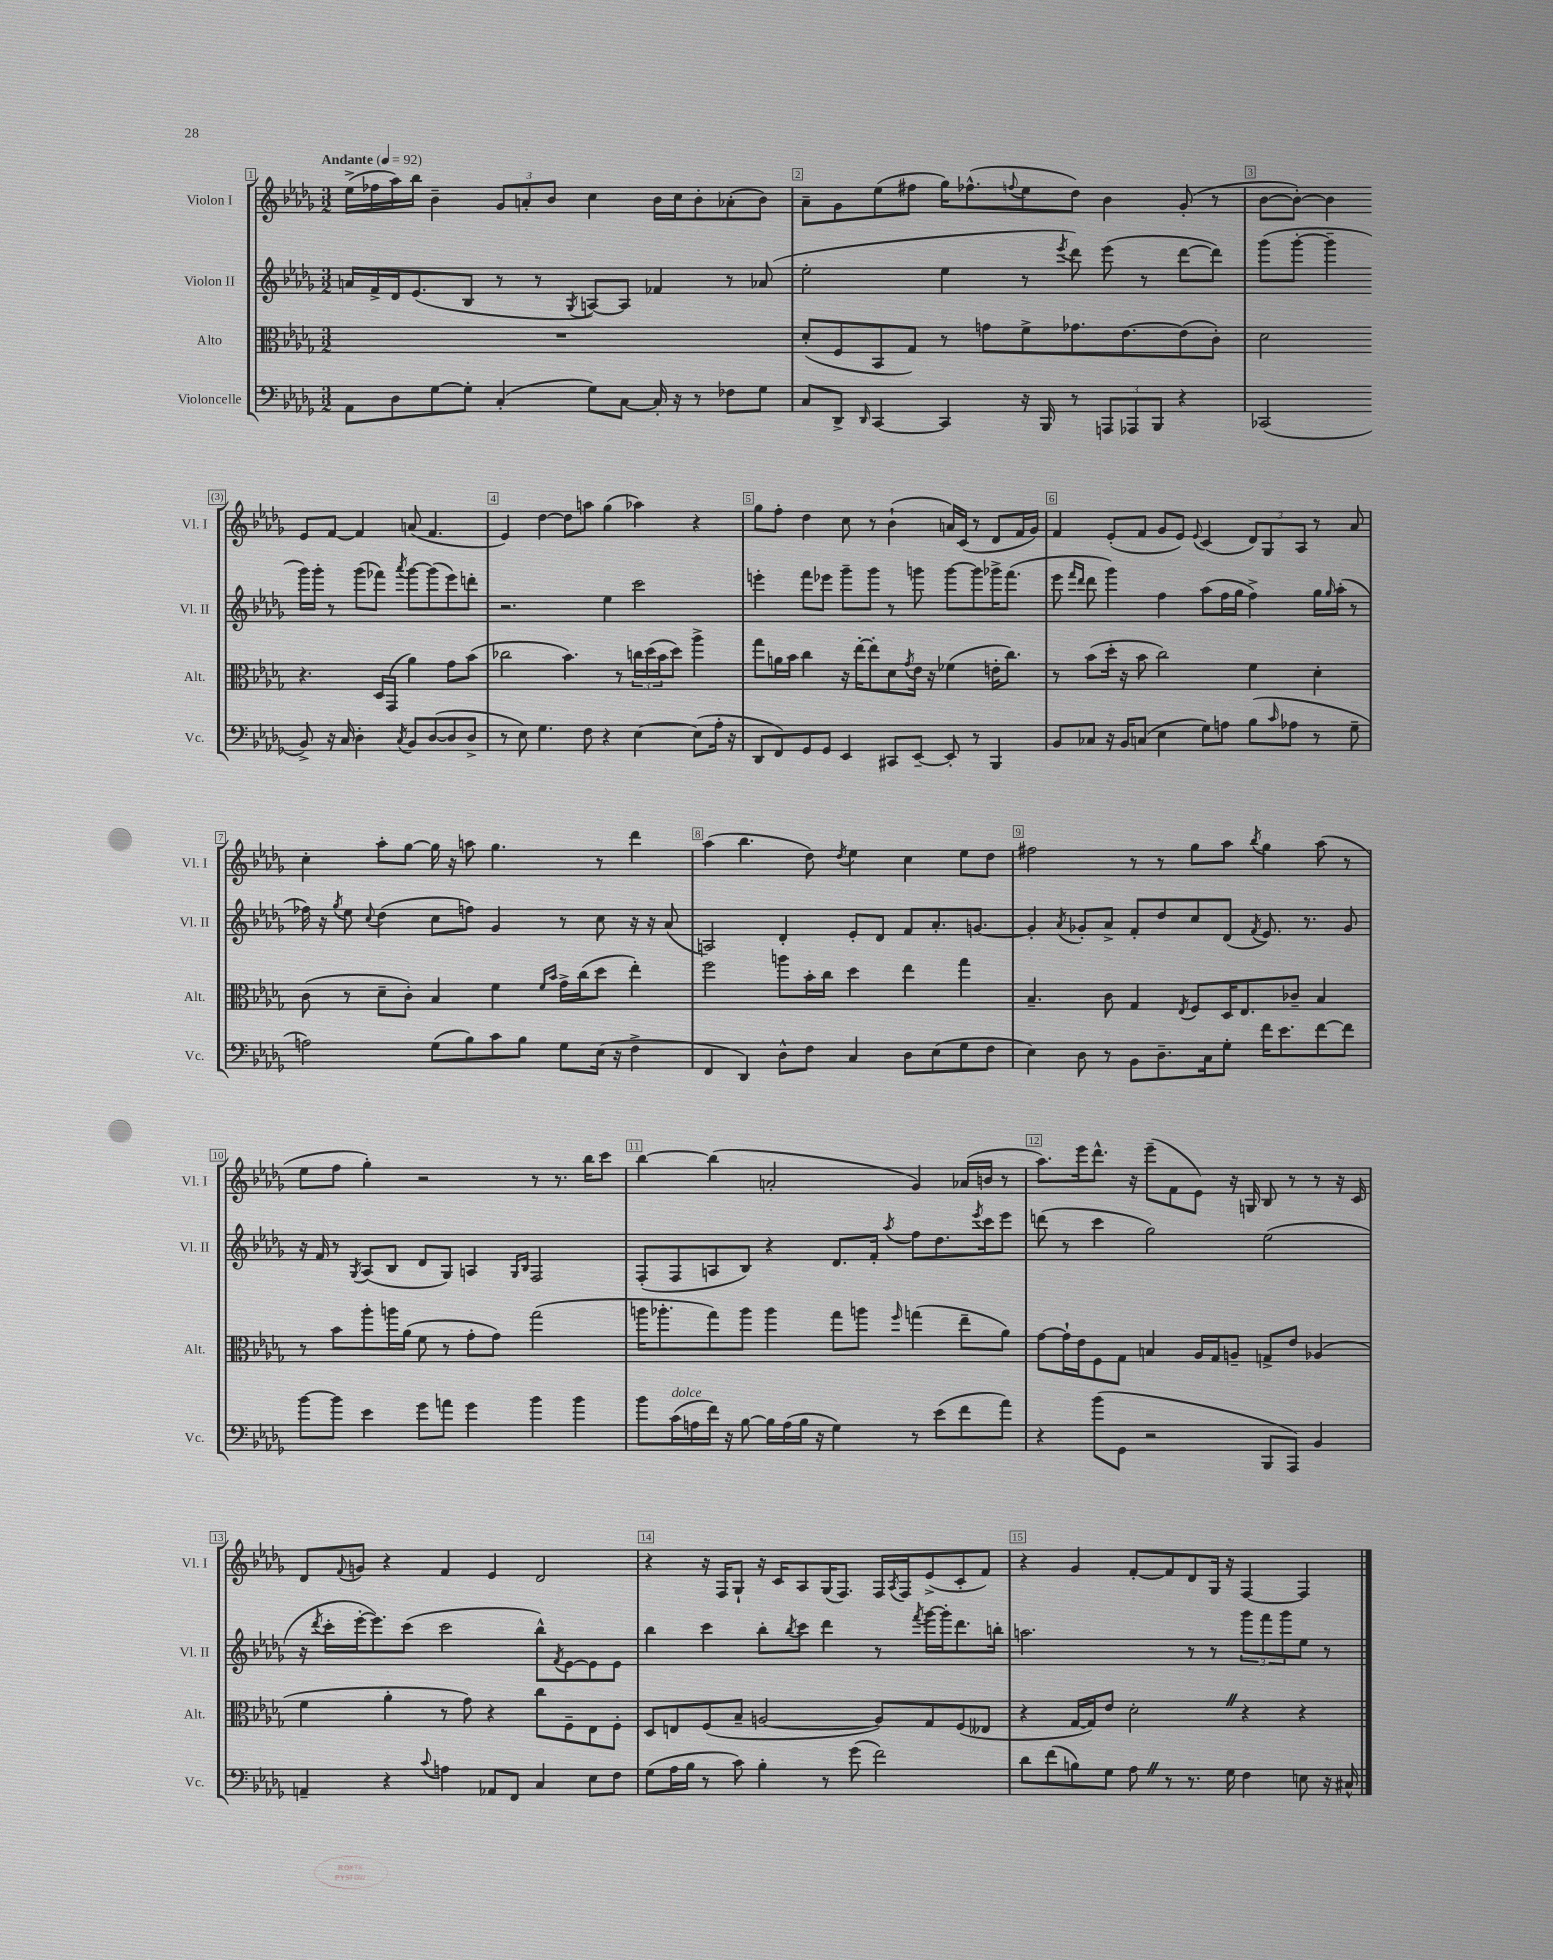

**kern	**kern	**kern	**kern
*part4	*part3	*part2	*part1
*staff4	*staff3	*staff2	*staff1
*I"Violoncelle	*I"Alto	*I"Violon II	*I"Violon I
*I'Vc.	*I'Alt.	*I'Vl. II	*I'Vl. I
*clefF4	*clefC3	*clefG2	*clefG2
*k[b-e-a-d-g-]	*k[b-e-a-d-g-]	*k[b-e-a-d-g-]	*k[b-e-a-d-g-]
*M3/2	*M3/2	*M3/2	*M3/2
*MM92	*MM92	*MM92	*MM92
=1	=1	=1	=1
!	!	!	!LO:TX:a:B:t=Andante
8AA-\L	1.r	16an/LL	(16ee-^\LL
.	.	16f^/	16ff-X\
8D-\	.	16d-/J	16aa-\)
.	.	(8.e-/	16bb-\JJ
[8G-\	.	.	4b-~\
8G-'\J]	.	8B-/J	.
(4C'/	.	8r	12g-/L
.	.	.	12an'/
.	.	8r	.
.	.	.	12b-/J
.	.	8qG-/	.
8G-\L)	.	[8An/L)	4cc\
[8C\J	.	8A/J]	.
16C'/]	.	4f-X/	16b-\LL
16r	.	.	16cc\J
8r	.	.	8b-'\
8F-X\L	.	8r	(8a-X'\
8G-\J	.	(8a-X/	8b-\J)
=2	=2	=2	=2
8C/L	(8d-'/L	2ee-'\	8a-~\L
8DD-^/J	8F/	.	8g-\
16qqDD-/	.	.	.
[4CC/	8BB-/	.	(8ee-\
.	8G-/J)	.	8ff#X\J
4CC/]	8r	4ee-\	16gg-\KL)
.	.	.	(8.ff-X^^\
.	8gn\L	.	.
.	.	.	8qqffn/
16r	8f^\	8r	8ee-\
16BBB-/	.	.	.
.	.	8qeee-/	.
8r	8.g-X\	8ddd-\)	8dd-\J)
12AAAn/L	.	(8eee-\	4b-\
.	[8.e-\	.	.
12AAA-X/	.	.	.
.	.	8r	.
12BBB-/J	.	.	.
4r	(8e-\]	[8ddd-\L	(8g-'/
.	8c'\J)	8ddd-\J])	8r
=3	=3	=3	=3
(2CC-X/	2d-\	(8ggg-\L	[8b-\L
.	.	[8ggg-'\J	8b-'\J_)
.	.	4ggg-~\]	4b-\]
8BB-^/)	4.r	16ggg-\LL)	8e-/L
.	.	16ggg-'\JJ	.
16r	.	8r	[8f/J
16C/	.	.	.
4D-'\	.	(8ggg-\L	4f/]
.	16D-/LL	8fff-X\J)	.
.	(16GG-/JJ	.	.
8qC/	.	8qaaa-/	.
8BB-/L	4a-\)	[8ggg-\L	(8an/
([8D-/	.	(8ggg-\]	4.f/
8D-/]	8g-\L	8eee-\)	.
8D-^/J	(8b-\J	8dddn'\J	.
!!LO:LB:g=z
=4	=4	=4	=4
8r	2cc-X\	2.r	4e-/)
8E-\)	.	.	.
4.G-\	.	.	[4dd-\
.	4.b-\)	.	8dd-\L]
8F\	.	.	8aan\J
4r	.	4ee-\	(4gg-\
.	8r	.	.
[4E-\	24ccn\LL	2ccc\	4aa-X\)
.	(24dd-\	.	.
.	24b-\J	.	.
.	8dd-\J)	.	.
(8E-\L]	4aa-^\	.	4r
16A-'\Jk	.	.	.
16r	.	.	.
=5	=5	=5	=5
8DD-/L	8gg-\L	4eeen'\	8gg-\L
8FF/)	16an\L	.	8ff'\J
.	16b-\JJ	.	.
8GG-/	4cc\	8fff\L	4dd-\
8GG-/J	.	8eee-X\J	.
4EE-/	16r	8ggg-~\L	8cc\
.	[16ee-'\KL	.	.
.	8ee-'\]	8ggg-\J	8r
8CC#X/L	8d-\	8r	(4b-`\
.	8qg-/	.	.
[8EE-~/J	16e-\Jk	8gggn\	.
.	16r	.	.
8EE-'/]	(4f-X\	[8ggg\L	16an/LL)
.	.	.	(16c/JJ
8r	.	8ggg\]	8r
4BBB-/	16en'\KL	16ggg-X^\K	8d-/L
.	8.cc\J)	(8.fff\J	.
.	.	.	16f/L
.	.	.	16g-/JJ)
=6	=6	=6	=6
8BB-/L	8r	8eee-\	4f/
.	.	16qqfff/LL	.
.	.	16qqddd-/JJ	.
8C-X/J	(8b-\L	8ddd-\	.
16r	16dd-'\Jk	4ggg-\)	(8e-'/L
16BB-/KL	16r	.	.
(8Cn/J	8b-\	.	8f/J
4E-\	2cc\)	4ff\	8g-/L
.	.	.	8e-/J)
.	.	.	8qqe-/
8G-\L)	.	(8aa-\L	(4c/
8An\J	.	16ff\L	.
.	.	16gg-\JJ	.
(8B-\L	4f\	4ff^\)	12d-/L)
.	.	.	12G-/
16qqc/	.	.	.
8A-X\J	.	.	.
.	.	.	12A-/J
8r	4d-'\	16gg-\LL	8r
.	.	16qqgg-/	.
.	.	(16aa-'\JJ	.
8G-~\	.	8r	8a-/
!!LO:LB:g=z
=7	=7	=7	=7
2An\)	(8c\	16ff-X\)	4cc'\
.	.	16r	.
.	.	8qgg-/	.
.	8r	8ee-\	.
.	.	8qqcc/	.
.	8d-~\L	(4dd-\	8aa-'\L
.	8c'\J)	.	[8gg-\J
(8G-\L	4B-/	8cc\L	16gg-\]
.	.	.	16r
8B-\)	.	8ffn\J)	8aan\
8c\	4f\	4g-/	4.gg-\
8B-\J	.	.	.
.	16qqf/LL	.	.
.	16qqb-/JJ	.	.
8G-\L	16g-^\LL	8r	.
.	(16cc\J	.	.
(16E-\Jk	8dd-\J	8cc\	8r
16r	.	.	.
4F^\	4ee-'\)	16r	4ddd-\
.	.	16r	.
.	.	(8a-/	.
=8	=8	=8	=8
4FF/	2ff\	2An/)	(4aa-\
4DD-/)	.	.	4.bb-\
8D-^^\L	8aan\L	4d-'/	.
8F\J	16b-'\L	.	8dd-\)
.	16cc\JJ	.	.
.	.	.	8qdd-/
4C/	4dd-\	8e-'/L	4ee-\
.	.	8d-/J	.
8D-\L	4ee-\	8f/L	4cc\
(8E-\	.	8.a-'/	.
8G-\	4gg-\	.	8ee-\L
.	.	[8.gn/J	.
8F\J	.	.	8dd-\J
=9	=9	=9	=9
4E-\)	4.B-~/	4g'/]	2ff#X\
.	.	8qa-/	.
8D-\	.	8g-X'/L	.
8r	8c\	8a-^/J	.
8BB-\L	4G-/	8f'/L	8r
8.D-~\	.	8dd-/	8r
.	8qE-/	.	.
.	8F/L	8cc/	8gg-\L
16C\k	.	.	.
8G-'\J	16D-/K	(8d-/J	8aa-\J
.	8.E-/	.	.
.	.	8qf/	8qbb-/
16f\KL	.	8.e-/)	4gg-\
8.e-\	.	.	.
.	8c-X~/J	.	.
.	.	8.r	.
[8f\	4B-/	.	(8aa-\
8f\J]	.	8g-/	8r
!!LO:LB:g=z
=10	=10	=10	=10
[8b-\L	8r	16r	8ee-\L
.	.	16f/	.
8b-\J]	8b-\L	8r	8ff\J
.	.	8qG-/	.
4e-\	8aa-'\	(8A-/L	4gg-'\)
.	16aan\L	8B-/J	.
.	(16a-\JJ	.	.
8g-\L	8f\	8d-/L	2r
8an\J	8r	8G-/J)	.
4g-\	8g-'\L	4An/	.
.	8g-\J)	.	.
.	.	16qqG-/LL	.
.	.	16qqB-/JJ	.
4b-\	(2gg-\	2F/	8r
.	.	.	8.r
4b-\	.	.	.
.	.	.	16bb-\KL
.	.	.	8ccc\J
=11	=11	=11	=11
8b-\L	16aan\KL	(8F'/L	[4bb-\
.	8.aa-X'\	.	.
!LO:TX:a:i:t=dolce	!	!	!
(16c\L	.	8F/	.
16An\	.	.	.
16f\JJ)	8gg-\)	8An/	(4bb-\]
16r	.	.	.
[8B-\	8aa-\J	8B-/J)	.
16B-\LL]	4aa-\	4r	2an'/
(16A\	.	.	.
16B-\JJ	.	.	.
16r	.	.	.
4G-\)	8gg-\L	8.d-/L	.
.	8aan\J	.	.
.	.	16f'/Jk	.
.	16qqff/	8qaa-/	.
8r	(4ggn\	8ff\L	4g-/)
(8e-\L	.	8.dd-\	.
8f\	8ee-~\L	.	(16a-X/LL
.	.	8qeee-/	.
.	.	16ccc\k	16bn/JJ
8a-\J)	8a-\J)	8eee-\J	8r
=12	=12	=12	=12
4r	[8g-\L	(8dddn\	8.aa-\L)
.	16g-`\L]	8r	.
.	16e-\J	.	16eee-\k
(8b-\L	8F\	4ccc\	8.ddd-^^\J
8GG-\J	8G-\J	.	.
.	.	.	16r
2r	4Bn/	2gg-\)	(8eee-~\L
.	.	.	8f\
.	16A-/LL	.	8e-\J)
.	16G-/J	.	.
.	8An~/J	.	16r
.	.	.	16Gn/
8BBB-/L	8Gn^/L	(2ee-\	8B-/
8AAA-/J)	8e-/J	.	8r
4BB-/	(4A-X/	.	8r
.	.	.	16r
.	.	.	16c/
!!LO:LB:g=z
=13	=13	=13	=13
4AAn~/	4f\	16r	8d-/L
.	.	8qddd-/	.
.	.	16ccc'\LL	.
.	.	.	8qqf/
.	.	[16eee-'\J	8gn/J
.	.	8.eee-\])	.
4r	4a-'\	.	4r
.	.	(8ccc\J	.
8qqc/	.	.	.
4An\	8r	2ccc\	4f/
.	8g-\)	.	.
8AA-X/L	4r	.	4e-/
8FF/J	.	.	.
4C/	8cc\L	8bb-^^\L)	2d-/
.	.	8qf/	.
.	8F~\	[8e-\	.
8E-\L	8E-\	8e-\]	.
8F\J	8F'\J	8e-\J	.
=14	=14	=14	=14
(8G-\L	8D-/L	4bb-\	4r
16A-\L	8En/	.	.
16B-\JJ	.	.	.
8r	(8F/	4ccc\	16r
.	.	.	16F/KL
8c\)	8B-~/J	.	8G-`/J
4B-'\	[2An/	8bb-'\L	16r
.	.	.	16c/KL
.	.	8qbb-/	.
.	.	8ccc\J	8A-/
8r	.	4ddd-\	(16G-/K
.	.	.	8.F/J)
(8g-\	.	.	.
2f\)	8A/L])	8r	16F/LL
.	.	.	8qA-/
.	.	.	16F/J
.	.	8qfff/	.
.	8G-/	[16ggg-\LL	(8e-^/
.	.	16ggg-'\J]	.
.	(8F/	8.ddd-\	8c'/
.	8E--X/J	.	8f/J)
.	.	16bbn'\Jk	.
=15	=15	=15	=15
8d-\L	4r	2.aan\	4r
(8f\	.	.	.
8Bn\)	[16G-/LL	.	4g-/
.	16G-/J])	.	.
8G-\J	8e-/J	.	.
8A-Z\	2d-'Z\	.	[8f'/L
8r	.	.	8f/]
8.r	.	8r	8d-/
.	.	8r	16G-/Jk
16G-\	.	.	16r
4F\	4r	12ggg-\L	[4F/
.	.	12fff\	.
.	.	12ggg-\	.
8En\	4r	8ee-\J	4F/]
16r	.	8r	.
16C#X^^/	.	.	.
==	==	==	==
*-	*-	*-	*-
